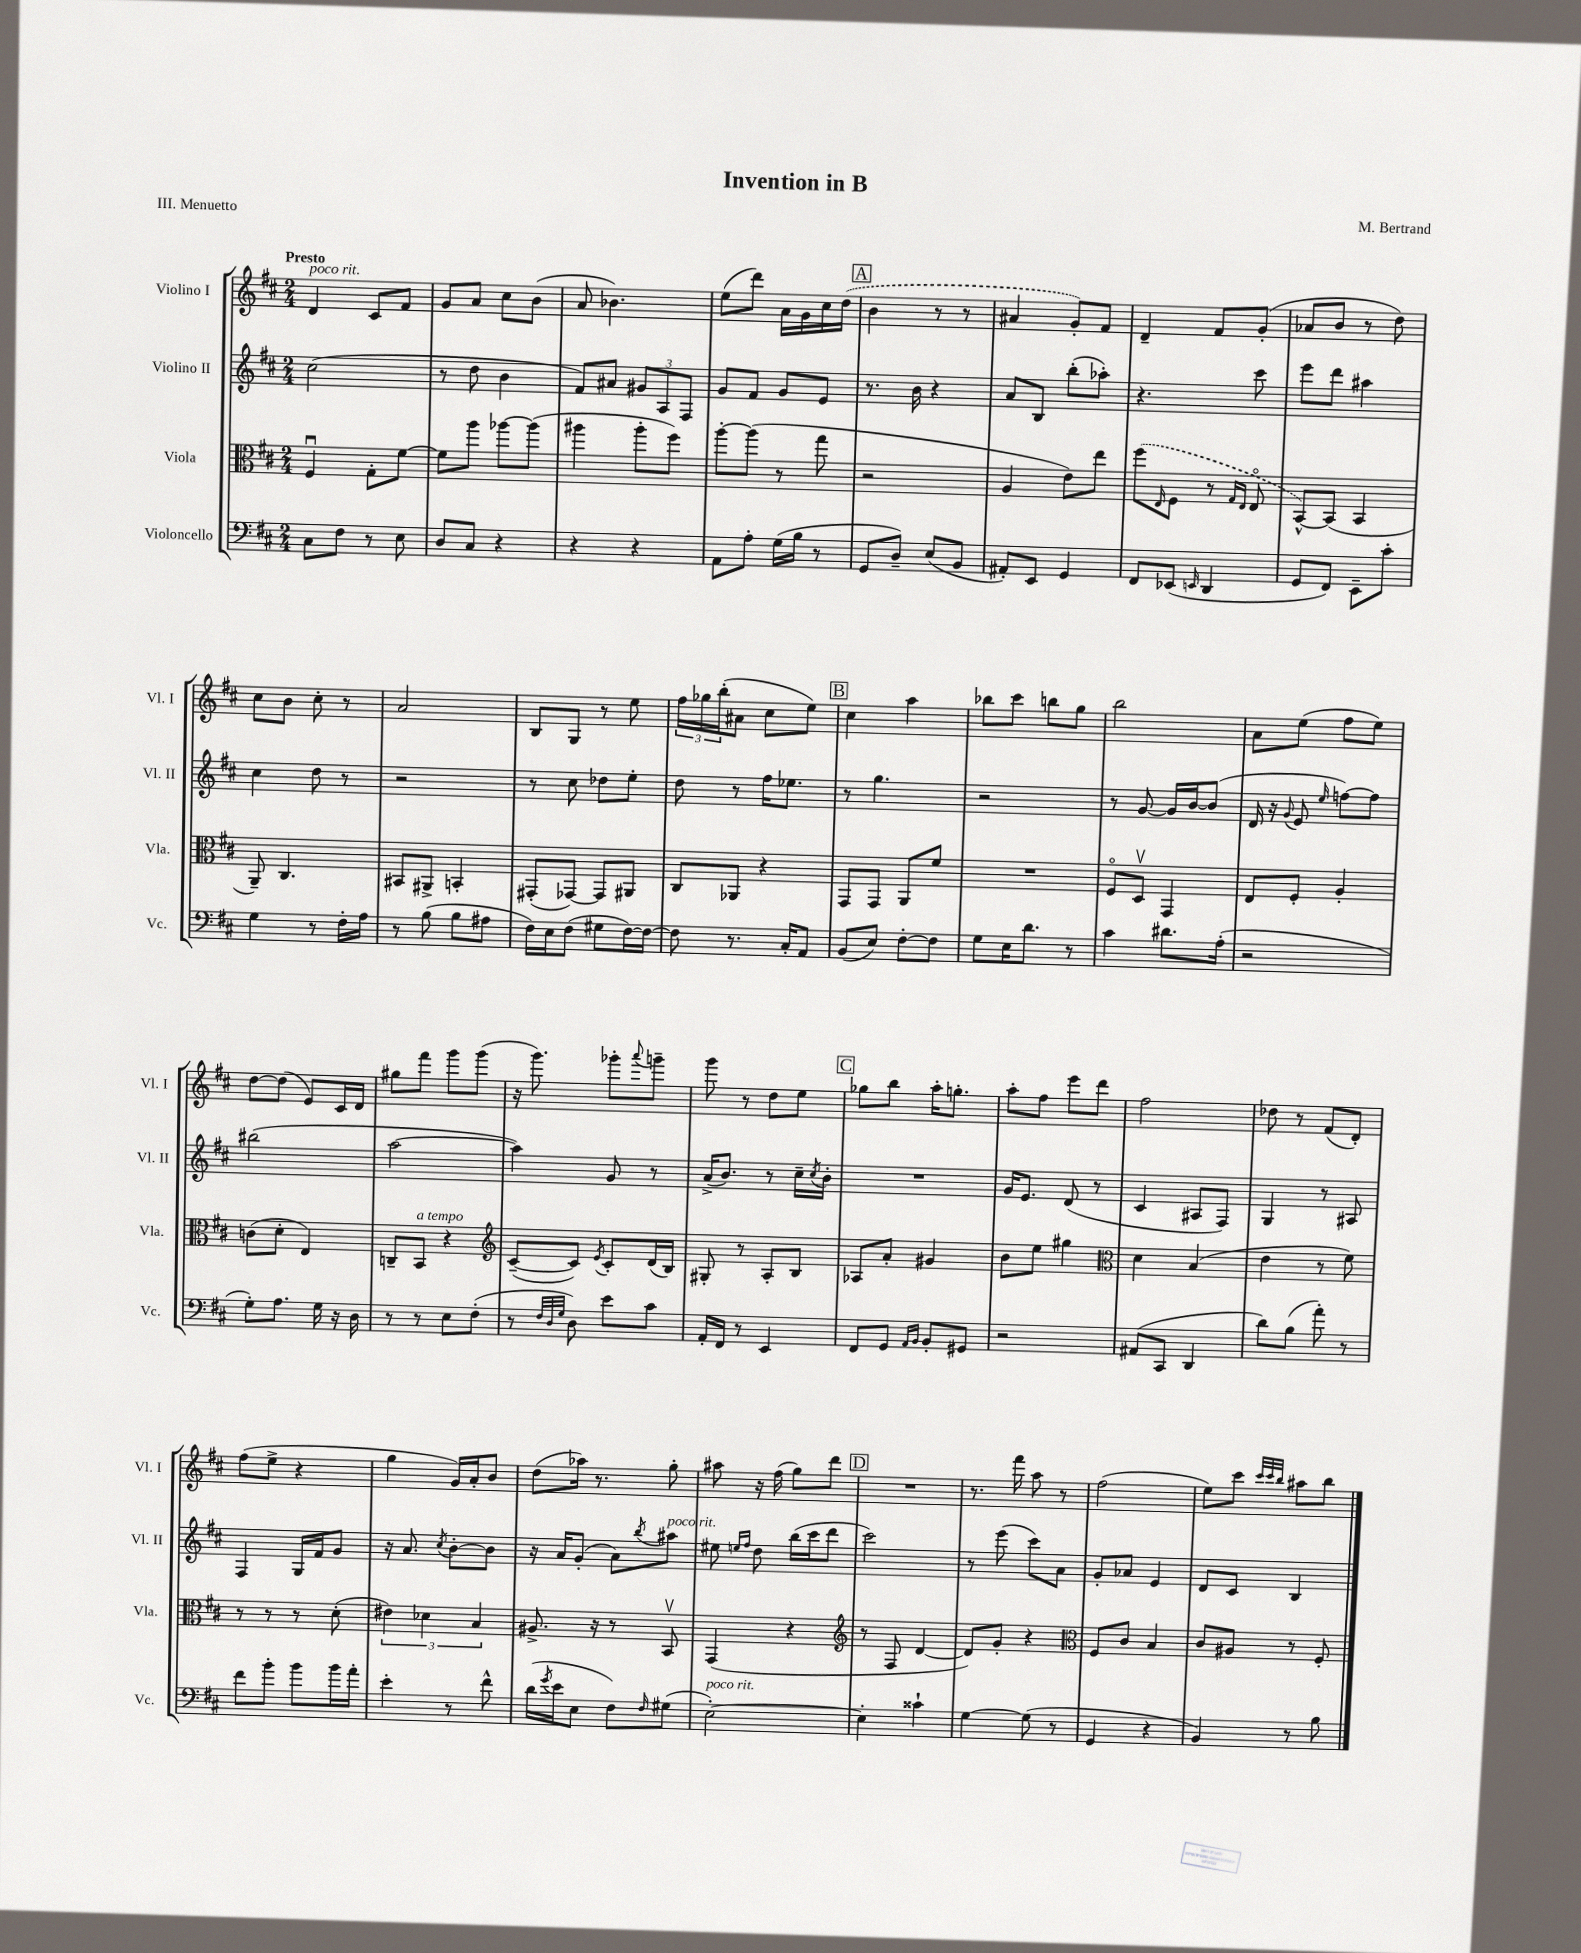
\header { title = "Invention in B" composer = "M. Bertrand" piece = "III. Menuetto" }
<<
\new StaffGroup <<
\new Staff = "s0" \with { instrumentName = "Violino I" shortInstrumentName = "Vl. I" } {
    \clef treble \key d \major \numericTimeSignature \time 2/4 \tempo "Presto"
    d'4^\markup { \italic "poco rit." } cis'8 fis'8 |
    g'8 a'8 cis''8 b'8( |
    a'8 bes'4.) |
    e''8( d'''8) a'16 g'16 cis''16 \once \slurDashed d''16( |
    \mark \markup { \box "A" } b'4 r8 r8 |
    ais'4 g'8-.) fis'8 |
    d'4-- fis'8 g'8-.( |
    aes'8 b'8 r8 d''8) |
    cis''8 b'8 cis''8-. r8 |
    a'2 |
    b8 g8 r8 e''8 |
    \tuplet 3/2 { fis''16 ges''16 b''16-.( } ais'8 cis''8 e''8) |
    \mark \markup { \box "B" } cis''4 a''4 |
    bes''8 cis'''8 b''8 g''8 |
    b''2 |
    a'8 e''8( fis''8 e''8) |
    d''8~ d''8( e'8) cis'16 d'16 |
    gis''8 fis'''8 g'''8 g'''8( |
    r16 g'''8.) ges'''8-. \appoggiatura { a'''8 } g'''8-- |
    g'''8 r8 d''8 e''8 |
    \mark \markup { \box "C" } ges''8 b''8 a''16-. g''8.-. |
    a''8-. fis''8 e'''8 d'''8 |
    fis''2 |
    des''8 r8 fis'8( d'8-.) |
    fis''8( e''8-> r4 |
    g''4 g'16) a'16-. b'8 |
    d''8( aes''16) r8. g''8-. |
    ais''8 r16 fis''16( g''8) d'''8 |
    \mark \markup { \box "D" } R2 |
    r8. fis'''16 a''8 r8 |
    fis''2( |
    e''8) cis'''8 \grace { cis'''32 cis'''32 b''32 } ais''8 b''8 \bar "|." |
}
\new Staff = "s1" \with { instrumentName = "Violino II" shortInstrumentName = "Vl. II" } {
    \clef treble \key d \major \numericTimeSignature \time 2/4
    cis''2( |
    r8 d''8 b'4 |
    fis'8) ais'8 \tuplet 3/2 { gis'8 a8 fis8 } |
    g'8 fis'8 g'8 e'8 |
    \mark \markup { \box "A" } r8. b'16 r4 |
    a'8 b8 b''8-.( aes''8-.) |
    r4. cis'''8 |
    e'''8 d'''8 ais''4 |
    cis''4 d''8 r8 |
    r2 |
    r8 cis''8 des''8 e''8-. |
    d''8 r8 fis''16 ees''8. |
    \mark \markup { \box "B" } r8 g''4. |
    r2 |
    r8 g'8~ g'16 b'16~ b'8( |
    d'16 r16 \appoggiatura { g'8 } e'8 \grace { e''16 } f''8~) f''8 |
    bis''2( |
    a''2~ |
    a''4) g'8 r8 |
    a'16->( b'8.) r8 cis''16-- \acciaccatura { cis''8 } b'16-. |
    \mark \markup { \box "C" } R2 |
    g'16 e'8. d'8( r8 |
    cis'4 ais8 fis8) |
    g4 r8 ais8 |
    fis4 g16 fis'16 g'8 |
    r16 a'8. \acciaccatura { cis''8 } b'8~-. b'8 |
    r16 a'16 g'8-.( a'8) \acciaccatura { b''8 } ais''8^\markup { \italic "poco rit." } |
    eis''8 \grace { e''16 fis''16 } d''8 b''16( cis'''16 d'''8 |
    \mark \markup { \box "D" } cis'''2) |
    r8 e'''8( cis'''8) a'8 |
    g'8-. aes'8 e'4 |
    d'8 cis'8 b4 \bar "|." |
}
\new Staff = "s2" \with { instrumentName = "Viola" shortInstrumentName = "Vla." } {
    \clef alto \key d \major \numericTimeSignature \time 2/4
    fis4\downbow g8-. fis'8~ |
    fis'8 a''8 aes''8~ aes''8( |
    ais''4 ais''8-. fis''8) |
    a''8~-. a''8( r8 g''8 |
    \mark \markup { \box "A" } r2 |
    a4 e'8) e''8 |
    \once \slurDashed fis''8( \grace { e16 } fis8 r8 \grace { g16 e16 } e8\flageolet |
    b,8~-^) b,8( b,4 |
    a,8--) cis4. |
    bis,8 ais,8-> b,4-. |
    gis,8-.( ges,8~) ges,8 ais,8 |
    cis8 aes,8 r4 |
    \mark \markup { \box "B" } g,8 g,8 a,8 fis'8 |
    R2 |
    fis8\flageolet d8\upbow g,4 |
    e8 fis8-. a4-. |
    c'8( d'8-. e4) |
    c8-- b,8^\markup { \italic "a tempo" } r4 |
    \clef treble cis'8~--( cis'8) \acciaccatura { e'8 } cis'8-. d'16( b16) |
    gis8-. r8 a8-. b8 |
    \mark \markup { \box "C" } aes8 a'8-. gis'4 |
    b'8 e''8 gis''4 |
    \clef alto d'4 b4( |
    e'4 r8 fis'8) |
    r8 r8 r8 d'8-.( |
    \tuplet 3/2 { eis'4) des'4 b4 } |
    ais8.-> r16 r8 b,8\upbow |
    g,4( r4 |
    \mark \markup { \box "D" } \clef treble r8 fis8 d'4~ |
    d'8) g'8-. r4 |
    \clef alto fis8 cis'8 b4 |
    cis'8 ais8 r8 fis8-. \bar "|." |
}
\new Staff = "s3" \with { instrumentName = "Violoncello" shortInstrumentName = "Vc." } {
    \clef bass \key d \major \numericTimeSignature \time 2/4
    cis8 fis8 r8 e8 |
    d8 cis8 r4 |
    r4 r4 |
    a,8 a8-. g16( b16 r8 |
    \mark \markup { \box "A" } g,8 d8--) e8( b,8 |
    ais,8-.) e,8 g,4 |
    fis,8 ees,8( \grace { e,16 } d,4 |
    g,8 fis,8) e,8-- cis'8-. |
    g4 r8 fis16-. a16 |
    r8 b8( b8 ais8 |
    fis16) e16 fis8( gis8 fis16~) fis16~ |
    fis8 r8. cis16-. a,8 |
    \mark \markup { \box "B" } b,8( e8) fis8~-. fis8 |
    g8 e16 d'8. r8 |
    cis'4 dis'8. a16-.( |
    r2 |
    g8-.) a8. g16 r16 d16 |
    r8 r8 e8 fis8-.( |
    r8 \grace { fis32 d32 g32 } d8) e'8 cis'8 |
    a,16-. fis,16 r8 e,4 |
    \mark \markup { \box "C" } fis,8 g,8 \grace { a,16 b,16 } b,8-. gis,8 |
    r2 |
    ais,8( cis,8 d,4 |
    d'8) b8( a'8-.) r8 |
    fis'8 b'8-. b'8 b'16 a'16-. |
    e'4-. r8 fis'8-^ |
    d'16( \acciaccatura { g'8 } e'16 e8 fis8) \grace { fis16 } gis8( |
    e2~-.^\markup { \italic "poco rit." }) |
    \mark \markup { \box "D" } e4-. cisis'4-! |
    g4~ g8( r8 |
    g,4 r4 |
    b,4) r8 b8 \bar "|." |
}
>>
>>
\layout { \context { \Score \remove "Bar_number_engraver" } }
